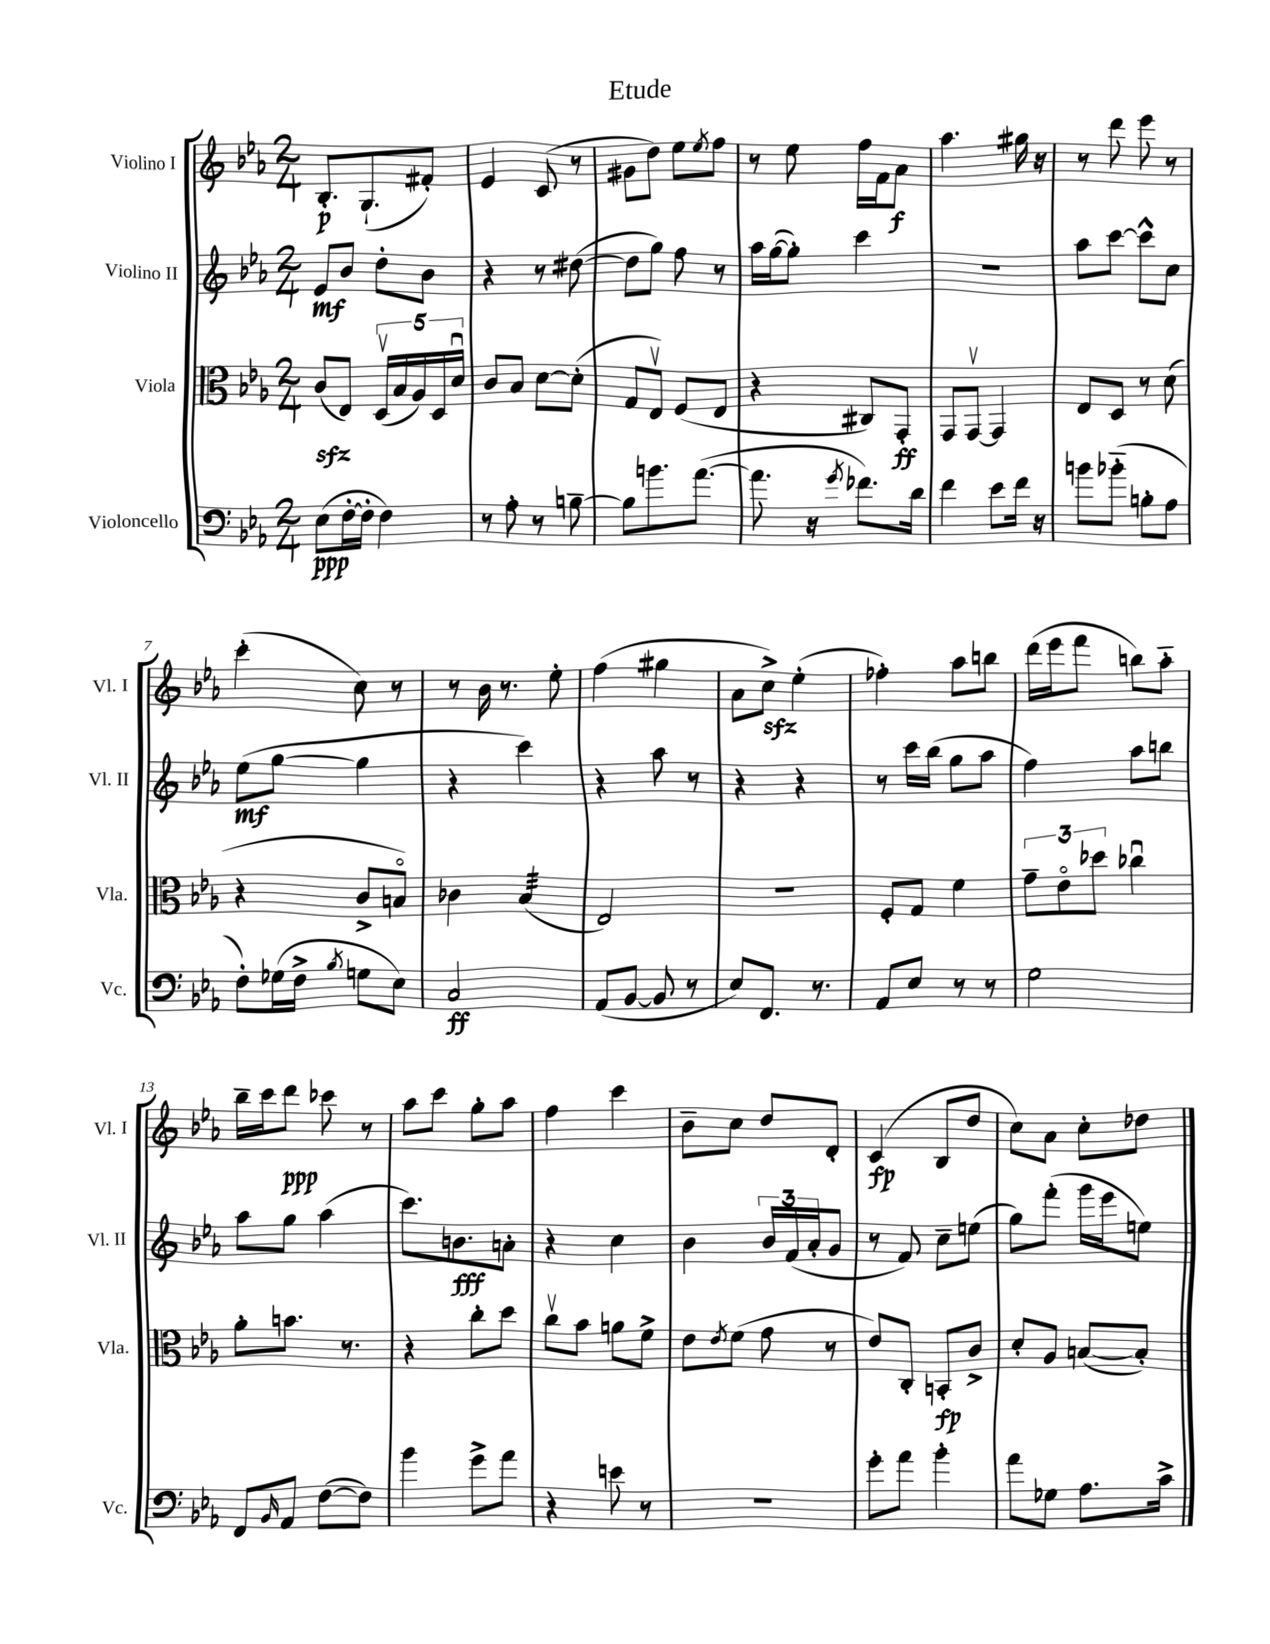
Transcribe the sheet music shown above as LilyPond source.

\header { title = "Etude" }
<<
\new StaffGroup <<
\new Staff = "s0" \with { instrumentName = "Violino I" shortInstrumentName = "Vl. I" } {
    \clef treble \key ees \major \numericTimeSignature \time 2/4
    bes8.-.\p g8.-!( fis'8-.) |
    ees'4 c'8( r8 |
    gis'8 d''8) ees''8 \acciaccatura { ees''8 } f''8 |
    r8 ees''8 f''16 f'16 aes'8\f |
    aes''4. gis''16 r16 |
    r8 d'''8 ees'''8 r8 |
    c'''4-.( c''8) r8 |
    r8 bes'16 r8. ees''8-. |
    f''4( gis''4 |
    aes'8 c''8->\sfz) ees''4-.( |
    fes''4-.) aes''8 b''8 |
    d'''16( ees'''16 f'''8 b''8) aes''8-_ |
    bes''16-- c'''16 d'''8\ppp ces'''8 r8 |
    aes''8 c'''8 g''8-. aes''8 |
    f''4 c'''4 |
    bes'8-- c''8 d''8 d'8-. |
    c'4\fp( bes8 d''8 |
    c''8) aes'8 c''8-. des''8 \bar "|." |
}
\new Staff = "s1" \with { instrumentName = "Violino II" shortInstrumentName = "Vl. II" } {
    \clef treble \key ees \major \numericTimeSignature \time 2/4
    ees'8\mf bes'8 d''8-. bes'8 |
    r4 r8 dis''8~( |
    dis''8 g''8) f''8 r8 |
    aes''16 g''16~( g''8-.) c'''4 |
    r2 |
    aes''8 c'''8~ c'''8-^ c''8 |
    ees''8\mf( g''8~ g''4 |
    r4 c'''4) |
    r4 aes''8 r8 |
    r4 r4 |
    r8 c'''16 bes''16( g''8 aes''8 |
    f''4) aes''8 b''8 |
    aes''8 g''8 aes''4( |
    c'''8.) b'8.\fff a'8-. |
    r4 c''4 |
    bes'4 \tuplet 3/2 { bes'16 f'16( aes'16-. } g'8 |
    r8 f'8) c''8-- e''8( |
    g''8) f'''8-.( g'''16 ees'''16 e''8) \bar "|." |
}
\new Staff = "s2" \with { instrumentName = "Viola" shortInstrumentName = "Vla." } {
    \clef alto \key ees \major \numericTimeSignature \time 2/4
    c'8\sfz( ees8) \tuplet 5/4 { d16\upbow( bes16 aes16) d16 d'16\downbow } |
    c'8 bes8 d'8~ d'8-.( |
    g8 ees8\upbow) f8( ees8 |
    r4 cis8) g,8-.\ff |
    g,8 g,8~\upbow g,4 |
    ees8 d8 r8 d'8( |
    r4 c'8-> b8\flageolet) |
    ces'4 bes4:32( |
    ees2) |
    R2 |
    f8-. g8 f'4 |
    \tuplet 3/2 { g'8-- ees'8\flageolet des''8 } ces''4\downbow |
    aes'8-. b'8. r8. |
    r4 c''8-. d''8 |
    c''8\upbow bes'8 a'8 f'8-> |
    ees'8 \acciaccatura { ees'8 } f'8( g'8 r8 |
    ees'8) c8-. b,8-.\fp c'8-> |
    d'8-. aes8 b8~( b8-.) \bar "|." |
}
\new Staff = "s3" \with { instrumentName = "Violoncello" shortInstrumentName = "Vc." } {
    \clef bass \key ees \major \numericTimeSignature \time 2/4
    ees8\ppp( f16~-. f16-. f4) |
    r8 aes8-. r8 b8~-- |
    b8 b'8. aes'8.~( |
    aes'8. r16 \acciaccatura { g'8 } fes'8.) d'16 |
    f'4 ees'8 f'16 r16 |
    b'8 bes'8-_( b8-. aes8 |
    f8-.) ges16( f16-> \acciaccatura { bes8 } g8 ees8) |
    c2\ff |
    aes,8( bes,8~ bes,8 r8 |
    ees8) f,8. r8. |
    aes,8 ees8 r8 r8 |
    g2 |
    f,8 \grace { bes,16 } aes,8 f8~( f8) |
    bes'4 g'8-> aes'8 |
    r4 e'8 r8 |
    R2 |
    g'8-. aes'8 bes'4-. |
    aes'8 ges8 aes8. c'16-> \bar "|." |
}
>>
>>
